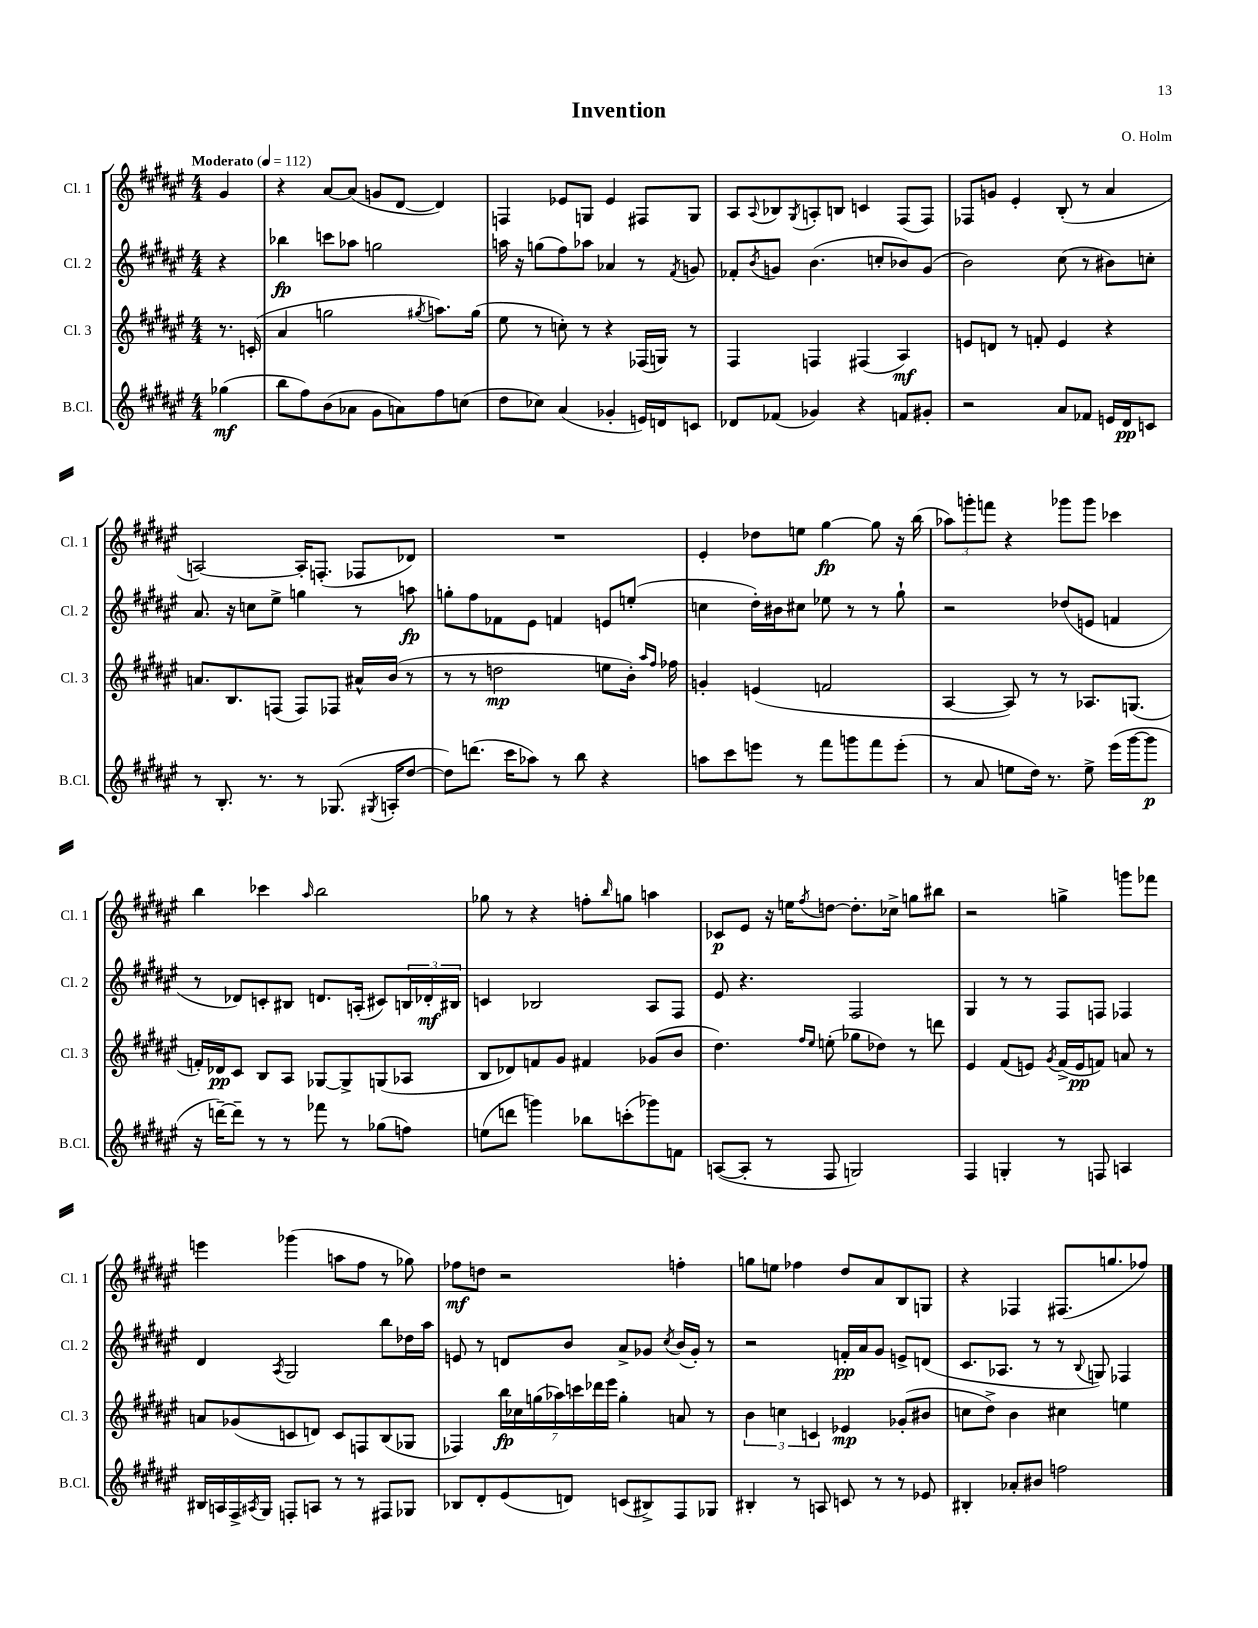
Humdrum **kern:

**kern	**dynam	**kern	**dynam	**kern	**dynam	**kern	**dynam
*part4	*part4	*part3	*part3	*part2	*part2	*part1	*part1
*staff4	*staff4	*staff3	*staff3	*staff2	*staff2	*staff1	*staff1
*I"B.Cl.	*	*I"Cl. 3	*	*I"Cl. 2	*	*I"Cl. 1	*
*I'B.Cl.	*	*I'Cl. 3	*	*I'Cl. 2	*	*I'Cl. 1	*
*clefG2	*	*clefG2	*	*clefG2	*	*clefG2	*
*k[f#c#g#d#a#e#]	*	*k[f#c#g#d#a#e#]	*	*k[f#c#g#d#a#e#]	*	*k[f#c#g#d#a#e#]	*
*M4/4	*	*M4/4	*	*M4/4	*	*M4/4	*
*MM112	*	*MM112	*	*MM112	*	*MM112	*
=	=	=	=	=	=	=	=
!	!	!	!	!	!	!LO:TX:a:B:t=Moderato	!
(4gg-X\	mf	8.r	.	4r	.	4g#/	.
.	.	(16cn'/	.	.	.	.	.
=1	=1	=1	=1	=1	=1	=1	=1
8bb\L	.	4a#/	.	4bb-X\	fp	4r	.
8ff#\)	.	.	.	.	.	.	.
(8b\	.	2ggn\	.	8cccn\L	.	[8a#/L	.
8a-X\J	.	.	.	8aa-X\J	.	(8a#/J]	.
8g#\L	.	.	.	2ggn\	.	8gn/L	.
8an\)	.	.	.	.	.	[8d#/J	.
.	.	8qgg#X/	.	.	.	.	.
8ff#\	.	8.aan\L)	.	.	.	4d#/])	.
(8ccn\J	.	.	.	.	.	.	.
.	.	(16gg#\Jk	.	.	.	.	.
=2	=2	=2	=2	=2	=2	=2	=2
8dd#\L	.	8ee#\	.	16aan\	.	4Fn/	.
.	.	.	.	16r	.	.	.
8cc-X\J)	.	8r	.	(8ggn\L	.	.	.
(4a#/	.	8ccn'\)	.	8ff#\)	.	8e-X/L	.
.	.	8r	.	8aa-X\J	.	8Gn/J	.
4g-X'/	.	4r	.	4a-X/	.	4e-/	.
16en/LL)	.	(16F-X/LL	.	8r	.	8F#X/L	.
16dn/J	.	16Gn/JJ)	.	.	.	.	.
.	.	.	.	8qf#/	.	.	.
8cn/J	.	8r	.	8gn/	.	8G/J	.
=3	=3	=3	=3	=3	=3	=3	=3
8d-X/L	.	4F#/	.	8f-X'/L	.	8A#/L	.
.	.	.	.	8qb/	.	8qqA#/	.
(8f-X/J	.	.	.	8gn/J	.	8B-X/	.
.	.	.	.	.	.	8qG#/	.
4g-X/)	.	4Fn/	.	(4.b\	.	8An'/	.
.	.	.	.	.	.	8Bn/J	.
4r	.	(4F#X/	.	.	.	4cn/	.
.	.	.	.	8ccn'/L	.	.	.
8fn/L	.	4A#/)	mf	8b-X/)	.	(8F#/L	.
8g#X'/J	.	.	.	(8g/J	.	8F#/J)	.
=4	=4	=4	=4	=4	=4	=4	=4
2r	.	8en/L	.	2b\)	.	8F-X/L	.
.	.	8dn/J	.	.	.	8gn/J	.
.	.	8r	.	.	.	4e#'/	.
.	.	8fn'/	.	.	.	.	.
8a#/L	.	4e/	.	(8cc#\	.	(8B'/	.
8f-X/J	.	.	.	8r	.	8r	.
16en/LL	.	4r	.	8b#X\L)	.	4a#/	.
16d#/J	pp	.	.	.	.	.	.
8cn/J	.	.	.	8ccn'\J	.	.	.
!!LO:LB:g=z
=5	=5	=5	=5	=5	=5	=5	=5
8r	.	8.an/L	.	8.a#/	.	[2An/)	.
8.B'/	.	.	.	.	.	.	.
.	.	8.B/	.	16r	.	.	.
.	.	.	.	8ccn\L	.	.	.
8.r	.	.	.	.	.	.	.
.	.	(8Fn/J	.	8ee#^\J	.	.	.
8r	.	8F/L)	.	4ggn\	.	16A'/KL]	.
.	.	.	.	.	.	(8.Fn'/J	.
(8.G-X/	.	8F-X/J	.	.	.	.	.
.	.	16a#X^^/LL	.	8r	.	8F-X/L	.
8qG#X/	.	.	.	.	.	.	.
16An'/KL	.	(16b/JJ	.	.	.	.	.
[8dd#/J	.	8r	.	8aan\	fp	8d-X/J)	.
=6	=6	=6	=6	=6	=6	=6	=6
8dd#\L])	.	8r	.	8ggn'\L	.	1r	.
(8.dddn\J	.	8r	.	8ff#\	.	.	.
.	.	2ddn\	mp	8f-X\	.	.	.
16ccc#\KL	.	.	.	.	.	.	.
8aa-X\J)	.	.	.	8e#\J	.	.	.
8r	.	.	.	4fn/	.	.	.
8bb\	.	.	.	.	.	.	.
4r	.	8een\L	.	8en/L	.	.	.
.	.	16b'\Jk)	.	(8een'/J	.	.	.
.	.	16qqaa#/LL	.	.	.	.	.
.	.	16qqff#/JJ	.	.	.	.	.
.	.	16ff-X\	.	.	.	.	.
=7	=7	=7	=7	=7	=7	=7	=7
8aan\L	.	4gn'/	.	4ccn\	.	4e#'/	.
8ccc#\	.	.	.	.	.	.	.
8eeen\J	.	(4en/	.	16dd#'\LL)	.	8dd-X\L	.
.	.	.	.	16b#X\J	.	.	.
8r	.	.	.	8cc#X\J	.	8een\J	.
8fff#\L	.	2fn/	.	8ee-X\	.	[4gg#\	fp
8gggn\	.	.	.	8r	.	.	.
8fff#\	.	.	.	8r	.	8gg#\]	.
(8eee'\J	.	.	.	8gg#`\	.	16r	.
.	.	.	.	.	.	(16bb\	.
=8	=8	=8	=8	=8	=8	=8	=8
8r	.	[4A#/	.	2r	.	12aa-X\L)	.
.	.	.	.	.	.	12gggn'\	.
8a#/	.	.	.	.	.	.	.
.	.	.	.	.	.	12fffn\J	.
8een\L	.	8A#/])	.	.	.	4r	.
16dd#\Jk)	.	8r	.	.	.	.	.
8.r	.	.	.	.	.	.	.
.	.	8r	.	(8dd-X/L	.	8ggg-X\L	.
8ee^\	.	8.A-X/L	.	8en/J	.	8ggg-\J	.
(16eee#\LL	.	.	.	4fn/	.	4ccc-X\	.
[16ggg#\J	.	(8.Gn/J	.	.	.	.	.
8ggg#\J]	p	.	.	.	.	.	.
!!LO:LB:g=z
=9	=9	=9	=9	=9	=9	=9	=9
16r	.	16fn'/LL)	.	8r	.	4bb\	.
[16dddn~\KL)	.	16d-X/J	pp	.	.	.	.
8ddd~\J]	.	8c#/J	.	8d-X/L)	.	.	.
8r	.	8B/L	.	8cn'/	.	4ccc-X\	.
8r	.	8A#/J	.	8B#X/J	.	.	.
.	.	.	.	.	.	16qqaa#/	.
8fff-X\	.	[8G-X/L	.	8.dn/L	.	2bb\	.
8r	.	8G-^/]	.	.	.	.	.
.	.	.	.	(16An'/Jk	.	.	.
(8gg-X\L	.	(8Gn/	.	8c#X/L)	.	.	.
8ffn\J)	.	8A-X/J	.	24Bn/L	.	.	.
.	.	.	.	24d-X'/	mf	.	.
.	.	.	.	24B#X/JJ	.	.	.
=10	=10	=10	=10	=10	=10	=10	=10
(8een\L	.	8B/L	.	4cn/	.	8gg-X\	.
8dddn\J	.	8d-X/)	.	.	.	8r	.
4gggn\)	.	8fn/	.	2B-X/	.	4r	.
.	.	8g#/J	.	.	.	.	.
8bb-X\L	.	4f#X/	.	.	.	8ffn'\L	.
.	.	.	.	.	.	16qqbb/	.
(8cccn'\	.	.	.	.	.	8ggn\J	.
8ggg-X\)	.	(8g-X/L	.	8A#/L	.	4aan\	.
8fn\J	.	8b/J	.	8F#/J	.	.	.
=11	=11	=11	=11	=11	=11	=11	=11
([8An/L	.	4.dd#\)	.	8e#/	.	8c-X/L	p
8A'/J]	.	.	.	4.r	.	8e#/J	.
8r	.	.	.	.	.	16r	.
.	.	.	.	.	.	16een\KL	.
.	.	16qqff#/LL	.	.	.	.	.
.	.	16qqee#/JJ	.	.	.	8qff#/	.
8F#/	.	(8een'\	.	.	.	[8ddn\J	.
2Gn/)	.	8gg-X\L	.	2F#/	.	8.dd'\L]	.
.	.	8dd-X\J)	.	.	.	.	.
.	.	.	.	.	.	16cc-X^\Jk	.
.	.	8r	.	.	.	8ggn\L	.
.	.	8dddn\	.	.	.	8bb#X\J	.
=12	=12	=12	=12	=12	=12	=12	=12
4F#/	.	4e#/	.	4G#/	.	2r	.
4Gn'/	.	(8f#/L	.	8r	.	.	.
.	.	8en/J)	.	8r	.	.	.
.	.	8qg#/	.	.	.	.	.
8r	.	(16f#^/LL	.	8F#/L	.	4ggn^\	.
.	.	16e/J	pp	.	.	.	.
8Fn/	.	8fn/J)	.	8Fn/J	.	.	.
4An/	.	8an/	.	4F-X/	.	8gggn\L	.
.	.	8r	.	.	.	8fff-X\J	.
!!LO:LB:g=z
=13	=13	=13	=13	=13	=13	=13	=13
16B#X/LL	.	8an/L	.	4d#/	.	4eeen\	.
16An/	.	.	.	.	.	.	.
16F#^/	.	(8g-X/	.	.	.	.	.
8qA#X/	.	.	.	.	.	.	.
16G#/JJ	.	.	.	.	.	.	.
.	.	.	.	8qA#/	.	.	.
8Fn'/L	.	8cn/	.	2G#/	.	(4ggg-X\	.
8An/J	.	8dn/J)	.	.	.	.	.
8r	.	8c/L	.	.	.	8aan\L	.
8r	.	8Fn/	.	.	.	8ff#\J	.
8F#X/L	.	(8B/	.	8bb\L	.	8r	.
8G-X/J	.	8G-X/J	.	16dd-X\L	.	8gg-X\)	.
.	.	.	.	16aa#\JJ	.	.	.
=14	=14	=14	=14	=14	=14	=14	=14
8B-X/L	.	4F-X/)	.	8en/	.	8ff-X\L	mf
8d#'/	.	.	.	8r	.	8ddn\J	.
(8e#/	.	28bb\LL	fp	8dn/L	.	2r	.
.	.	28cc-X\	.	.	.	.	.
.	.	(28ggn\	.	.	.	.	.
.	.	28aa-X\)	.	.	.	.	.
8dn/J)	.	.	.	8b/J	.	.	.
.	.	28cccn\	.	.	.	.	.
.	.	28ddd-X\	.	.	.	.	.
.	.	28eee#\JJ	.	.	.	.	.
(8cn/L	.	4gg'\	.	8a#^/L	.	.	.
8B#X^/)	.	.	.	8g-X/J	.	.	.
.	.	.	.	8qcc#/	.	.	.
8F#/	.	8an/	.	(16b/LL	.	4ffn'\	.
.	.	.	.	16g-'/JJ)	.	.	.
8G-X/J	.	8r	.	8r	.	.	.
=15	=15	=15	=15	=15	=15	=15	=15
4B#X'/	.	6b\	.	2r	.	8ggn\L	.
.	.	.	.	.	.	8een\J	.
.	.	6ccn\	.	.	.	.	.
8r	.	.	.	.	.	4ff-X\	.
.	.	6cn/	.	.	.	.	.
8An/	.	.	.	.	.	.	.
8cn/	.	4e-X/	mp	16fn'/LL	pp	8dd#/L	.
.	.	.	.	16a#/J	.	.	.
8r	.	.	.	8g#/J	.	8a#/	.
8r	.	(8g-X'/L	.	8en^/L	.	8B/	.
8e-X/	.	8b#X/J	.	(8dn/J	.	8Gn/J	.
=16	=16	=16	=16	=16	=16	=16	=16
4B#X'/	.	8ccn\L	.	8.c#/L	.	4r	.
.	.	8dd#^\J)	.	.	.	.	.
.	.	.	.	8.A-X/J	.	.	.
8a-X'/L	.	4b\	.	.	.	4F-X/	.
8b#X/J	.	.	.	8r	.	.	.
2ffn\	.	4cc#X\	.	8r	.	(8.F#X/L	.
.	.	.	.	8qqB/	.	.	.
.	.	.	.	8Gn/)	.	.	.
.	.	.	.	.	.	8.ggn/	.
.	.	4een\	.	4F-X/	.	.	.
.	.	.	.	.	.	8ff-X/J)	.
==	==	==	==	==	==	==	==
*-	*-	*-	*-	*-	*-	*-	*-
